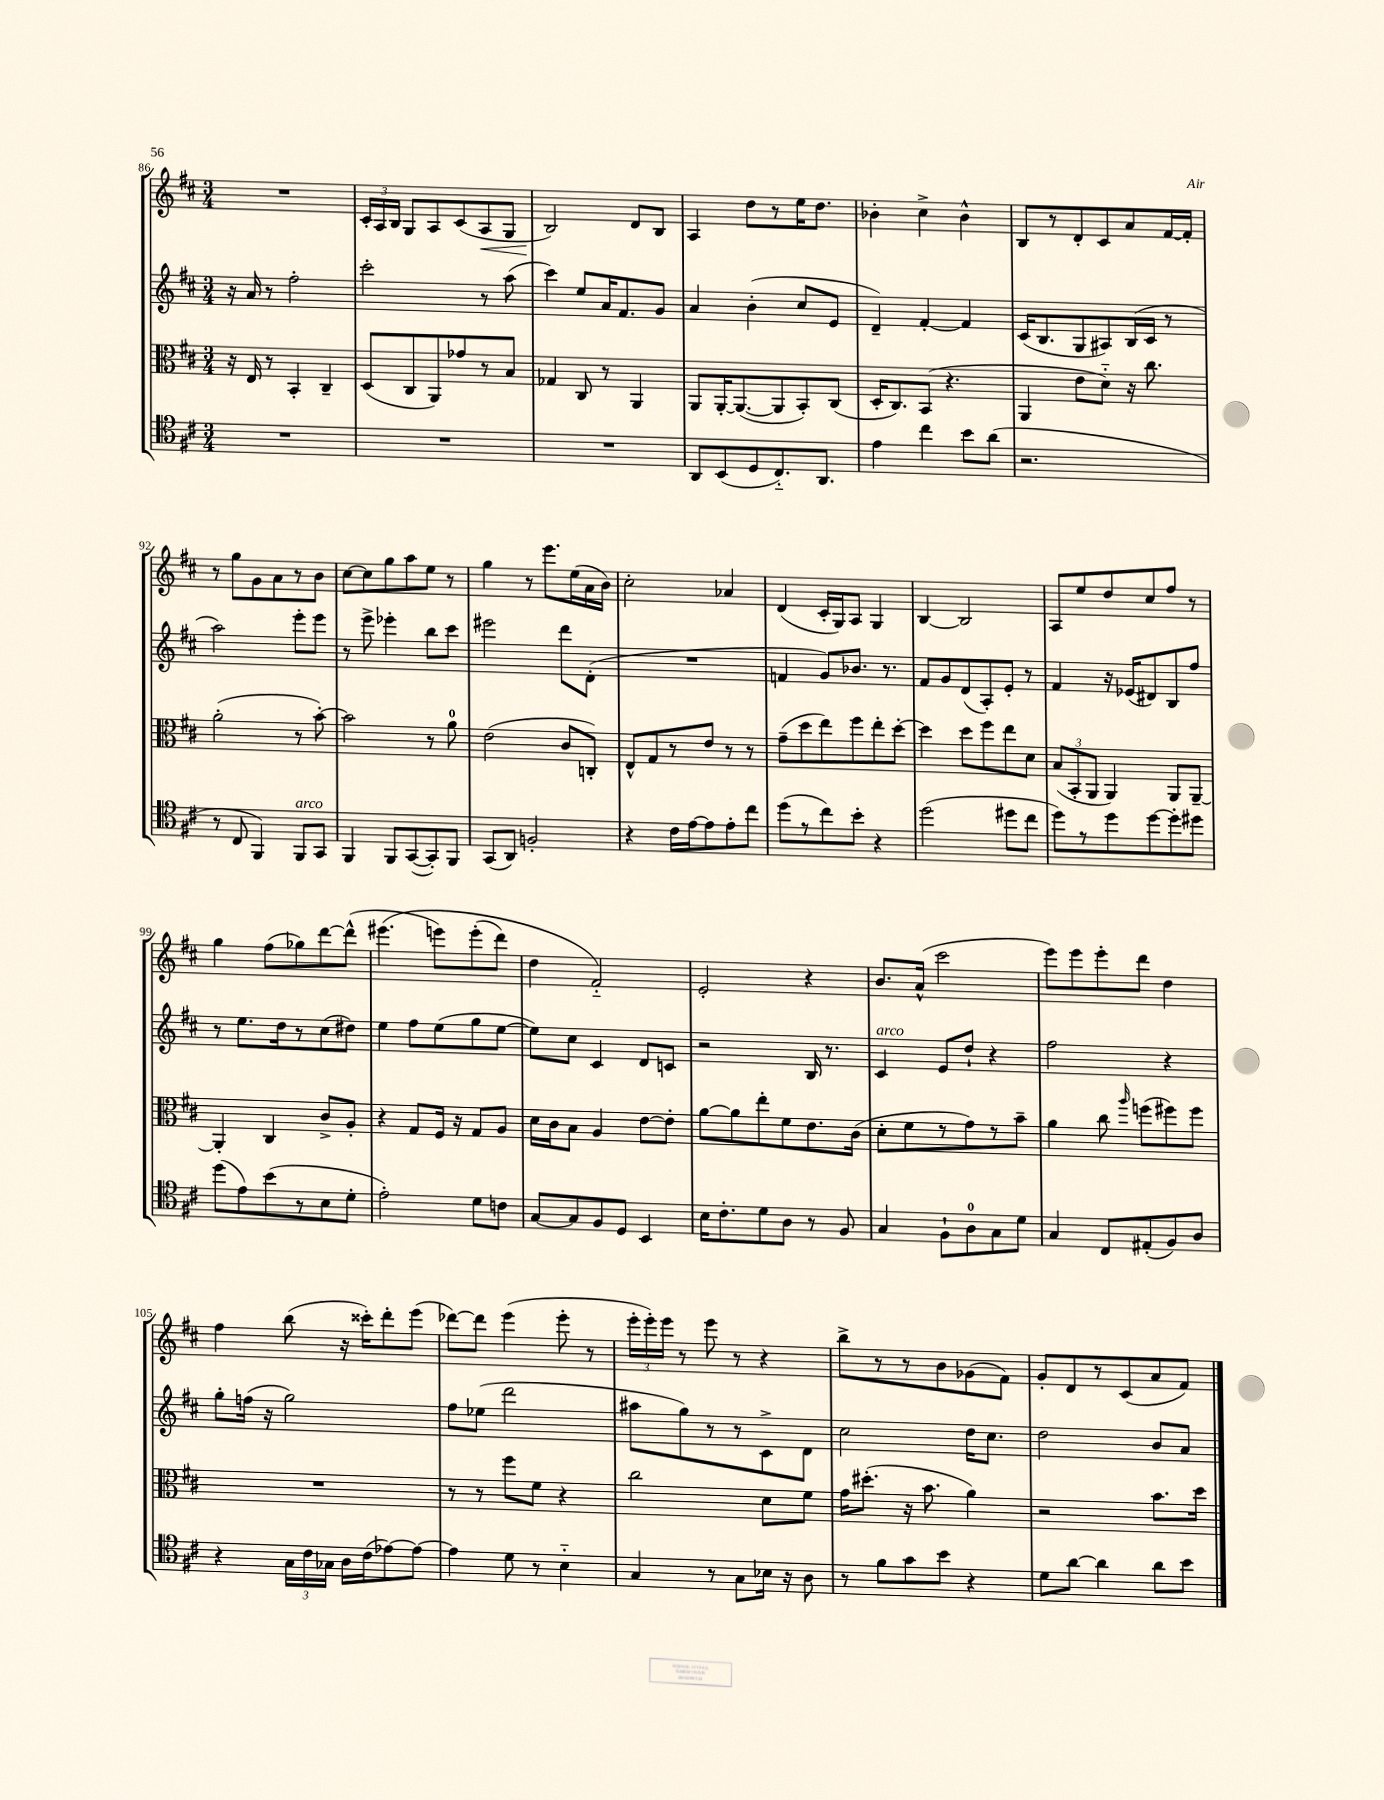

**kern	**kern	**kern	**kern
*staff4	*staff3	*staff2	*staff1
*clefC4	*clefC3	*clefG2	*clefG2
*k[f#c#]	*k[f#c#]	*k[f#c#]	*k[f#c#]
*M3/4	*M3/4	*M3/4	*M3/4
2.r	16r	16r	2.r
.	16E/	16a/	.
.	8r	8r	.
.	4BB'/	2ff#'\	.
.	4C#~/	.	.
=	=	=	=
2.r	(8D/L	2ccc#'\	24c#'/LL
.	.	.	24A/
.	.	.	24B/JJ
.	8C#/	.	8G/L
.	8AA/)	.	8A/
.	8g-/	.	(8c#/
.	8r	8r	8A/
.	8B/J	(8aa\	8G/J
=	=	=	=
2.r	4G-/	4ccc#\)	2B/)
.	8C#/	8ee/L	.
.	8r	16a/K	.
.	.	8.f#/	.
.	4AA/	.	8d/L
.	.	8g/J	8B/J
=	=	=	=
8AA/L	8AA/L	4a/	4A/
(8BB/	[16AA'/K	.	.
.	(8.AA/_	.	.
8D/	.	(4b'\	8dd\L
8.C#'~/)	8AA/]	.	8r
.	8BB'/)	8cc#/L	16ee\K
8.AA/J	.	.	8.dd\J
.	(8C#/J	8e/J	.
=	=	=	=
4e\	16D'/LK	4d~/)	4b-'\
.	8.C#/)	.	.
4cc#\	(8BB/J	[4f#'/	4cc#^\
.	4.r	.	.
8b\L	.	4f#/]	4b-^^\
(8a\J	.	.	.
=	=	=	=
2.r	4AA/	(16c#/LK	8B/L
.	.	8.B/	.
.	.	.	8r
.	8e\L	8G/	8d'/
.	8d'~\J)	8A#/)	8c#/
.	16r	(16B/L	8a/
.	8.cc#\	16c#/JJ	.
.	.	8r	[16f#/L
.	.	.	16f#'/]JJ
=	=	=	=
8r	(2a'\	2aa\)	8r
8C#/	.	.	8gg\L
4FF#/)	.	.	8g\
.	.	.	8a\
8FF#/L	8r	8eee'\L	8r
8GG/J	[8b'\)	8eee\J	8b\J
=	=	=	=
4FF#/	2b\]	8r	[8cc#\L
.	.	8eee^\	8cc#\]
8FF#/L	.	4eee-'\	8gg\
([8GG/	.	.	8aa\
8GG'/])	8r	8bb\L	8ee\J
8FF#/J	8a\	8ccc#\J	8r
=	=	=	=
(8GG/L	(2e\	2eee#\	4gg\
8AA/J)	.	.	.
2F'/	.	.	8r
.	.	.	8.eee\L
.	8c#/L	8ddd\L	.
.	.	.	(16ee\L
.	8C'/J)	(8d'\J	16a\
.	.	.	16b\JJ)
=	=	=	=
4r	8E^^/L	2.r	2cc#'\
.	8G/	.	.
16c#\LL	8r	.	.
[16e\J	.	.	.
8e\]	8e/J	.	.
8e'\	8r	.	4a-/
8cc#\J	8r	.	.
=	=	=	=
(8dd\L	(8g~\L	4f/	(4d/
8r	8dd\	.	.
8cc#\)	8ee\)	8g/L)	16c#'/LL
.	.	.	16G/J)
8b'\J	8ff#\	8.b-/J	8A/J
4r	8ee'\	.	4G/
.	.	8.r	.
.	[8dd'\J	.	.
=	=	=	=
(2dd\	4dd\]	8f#/L	[4B/
.	.	8g/	.
.	8dd\L	(8d/	2B/]
.	8ff#\	8A'/)	.
8dd#\L	8ee\	8e'/J	.
8cc#\J	8d\J	8r	.
=	=	=	=
8dd\L)	(12B/L	4f#/	8A/L
.	12BB'/	.	.
8r	.	.	8ee/
.	12AA/J	.	.
8dd\	4AA/)	16r	8dd/
.	.	(16e-/LK	.
[8dd\	.	8d#/)	8cc#/
8dd'\]	8AA/L	8B/	8ff#/J
8dd#\J	[8AA~/J	8ff#/J	8r
=	=	=	=
(8dd\L	4AA'/]	8r	4gg\
8e\)	.	8.ee\L	.
(8b\	4C#/	.	(8ff#\L
.	.	16dd\k	.
8r	.	8r	8gg-\)
8B\	8c#^/L	(8cc#\	[8ddd\
8d'\J	8A'/J	8dd#\J)	(8ddd^^\]J
=	=	=	=
2e'\)	4r	4ee\	&(4.eee#\
.	8G/L	8ff#\L	.
.	16F#/Jk	(8ee\	8eee\L)
.	16r	.	.
8d\L	8G/L	8gg\	(8eee'\
8c\J	8A/J	[8ee\J	8ddd\J)
=	=	=	=
[8G/L	16d\LL	8ee\]L)	4dd\
.	16c#\J	.	.
8G/]	8B\J	8cc#\J	.
8F#/	4A/	4c#/	2f#'~/&)
8D/J	.	.	.
4BB/	[8e\L	8d/L	.
.	8e'\]J	8c/J	.
=	=	=	=
16B\LK	[8a\L	2r	2e'/
8.c#'\	.	.	.
.	8a\]	.	.
8d\	8ee'\	.	.
8A\J	8f#\	.	.
8r	8.e\	16B/	4r
.	.	8.r	.
8F#/	.	.	.
.	(16c#\Jk	.	.
=	=	=	=
4G/	8d'\L	4c#/	8.b/L
.	8f#\	.	.
.	.	.	(16a^^/Jk
8F#`\L	8r	8e/L	2ccc#\
8A\	8g\)	8dd`/J	.
8G\	8r	4r	.
8d\J	8b~\J	.	.
=	=	=	=
4G/	4a\	2ff#\	8eee\L)
.	.	.	8eee\
8C#/L	8cc#\	.	8eee'\
.	16qqaa/	.	.
(8E#'/	(8ff\L	.	8ddd\J
8F#/)	8ff#\)	4r	4dd\
8A/J	8ff#\J	.	.
=	=	=	=
4r	2.r	8gg'\L	4ff#\
.	.	(16ff\Jk	.
.	.	16r	.
24G\LL	.	2gg\)	(8bb\
24c#\	.	.	.
24G-\JJ	.	.	.
16A\LL	.	.	16r
(16c#\J	.	.	16ccc##'\LK)
[8e-\)	.	.	8ddd'\
8e-\_J	.	.	(8eee\J
=	=	=	=
4e-\]	8r	8ff#\L	[8ddd-\L)
.	8r	(8ee-\J	8ddd-\]J
8d\	8ff#\L	2ddd\	(4eee\
8r	8f#\J	.	.
4B'~\	4r	.	8eee'\
.	.	.	8r
=	=	=	=
4G/	2cc#\	8aa#\L	24eee'\LL
.	.	.	24eee'\)
.	.	.	24eee\JJ
.	.	8gg\)	8r
8r	.	8r	8eee\
8G\L	.	8r	8r
16B-\Jk	8d\L	8c#^\	4r
16r	.	.	.
8A\	8f#\J	8d\J	.
=	=	=	=
8r	16g\LK	2cc#\	8bb^\L
.	(8.dd#'\J	.	.
8f#\L	.	.	8r
8g\	16r	.	8r
.	8.b\	.	.
8b\J	.	.	8b\
4r	4a\)	16dd\LK	(8g-\
.	.	8.cc#\J	.
.	.	.	8f#\J)
=	=	=	=
8d\L	2r	2dd\	8g'/L
[8a\J	.	.	8d/
4a\]	.	.	8r
.	.	.	(8c#/
8a\L	8.b\L	8b/L	8a/
8b\J	.	8a/J	8f#/J)
.	16dd\Jk	.	.
==	==	==	==
*-	*-	*-	*-
